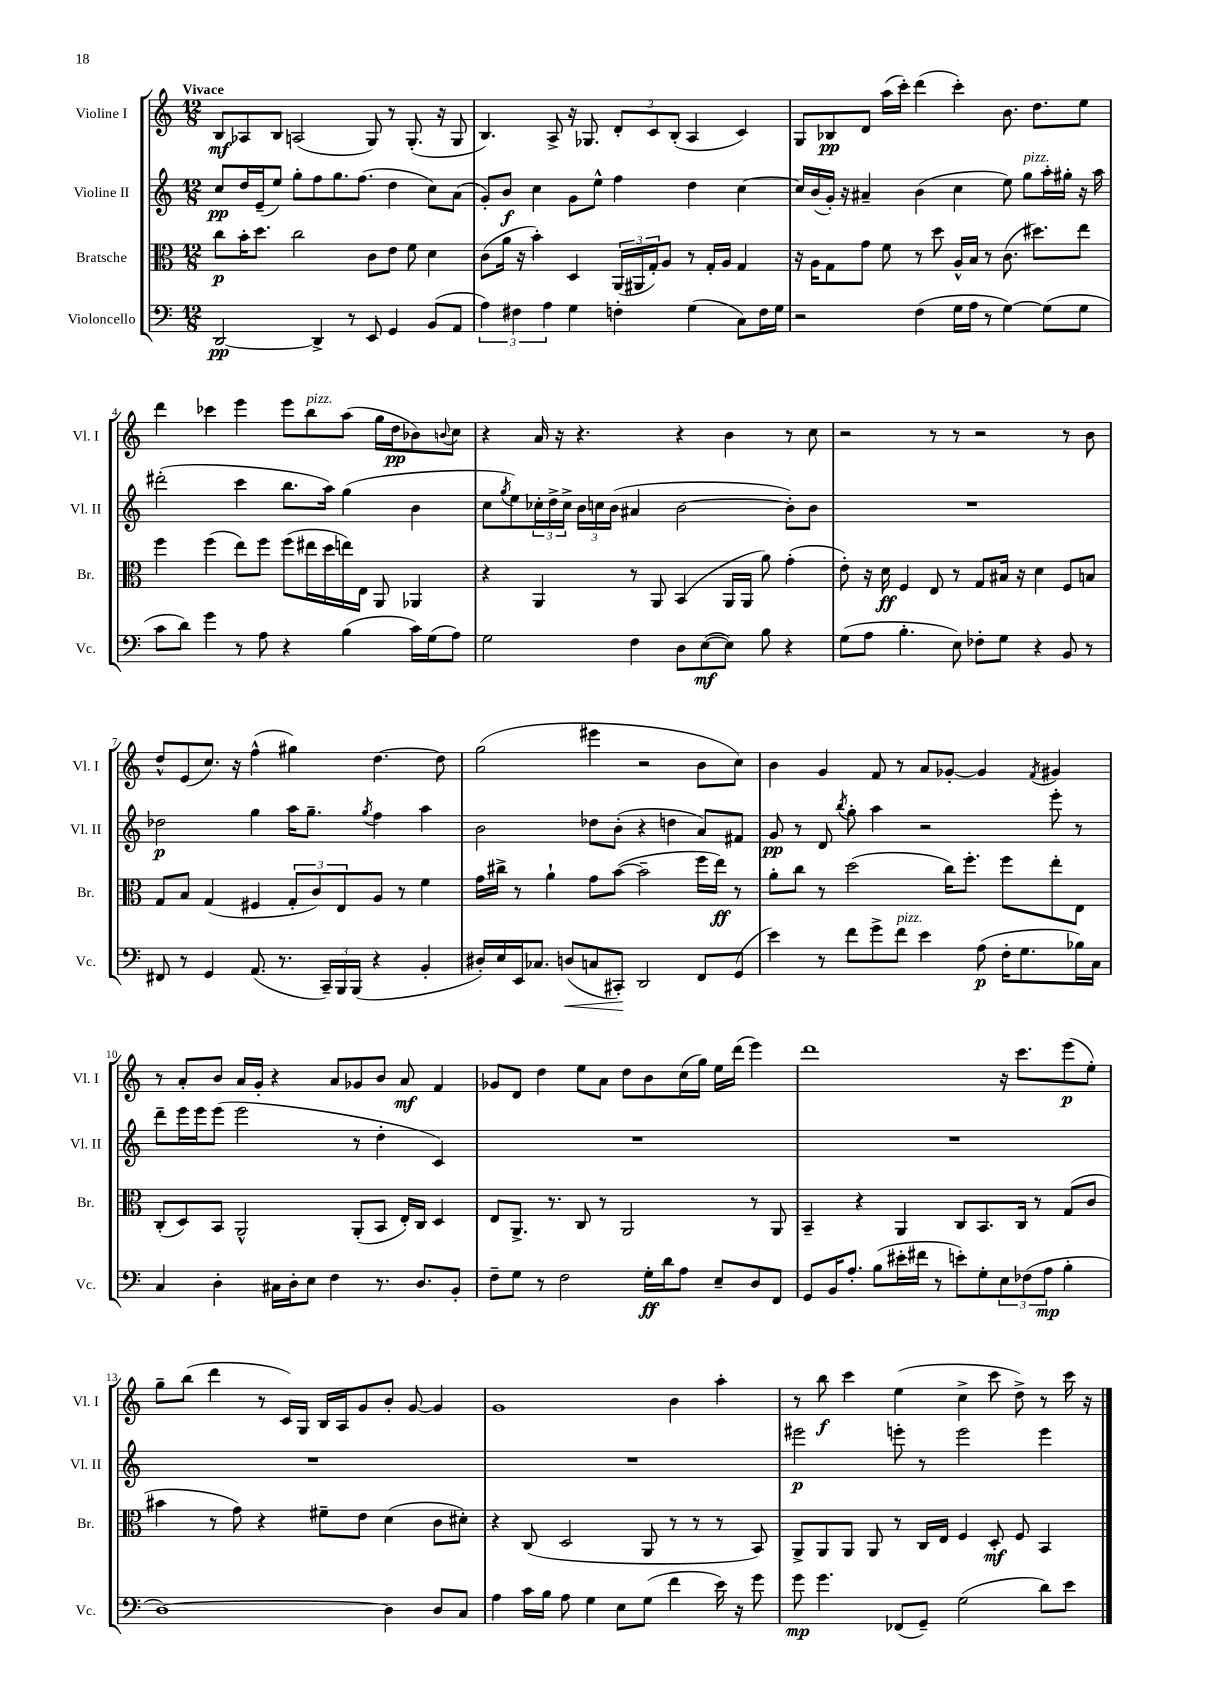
<<
\new StaffGroup <<
\new Staff = "s0" \with { instrumentName = "Violine I" shortInstrumentName = "Vl. I" } {
    \clef treble \key c \major \numericTimeSignature \time 12/8 \tempo "Vivace"
    b8\mf aes8 b8 a2( g8) r8 g8.-.( r16 g8 |
    b4.) a8-> r16 ges8. \tuplet 3/2 { d'8-. c'8 b8-.( } a4 c'4) |
    g8 bes8\pp d'8 a''16( c'''16-.) d'''4( c'''4-.) b'8. d''8. e''8 |
    d'''4 ces'''4 e'''4 e'''8 b''8^\markup { \italic "pizz." } a''8( g''16 d''16\pp bes'8) \appoggiatura { b'8 } c''8 |
    r4 a'16 r16 r4. r4 b'4 r8 c''8 |
    r2 r8 r8 r2 r8 b'8 |
    d''8-^ e'8( c''8.) r16 f''4-^( gis''4) d''4.~ d''8 |
    g''2( eis'''4 r2 b'8 c''8) |
    b'4 g'4 f'8 r8 a'8 ges'8~-. ges'4 \acciaccatura { f'8 } gis'4 |
    r8 a'8-. b'8 a'16 g'16-. r4 a'8 ges'8 b'8 a'8\mf f'4 |
    ges'8 d'8 d''4 e''8 a'8 d''8 b'8 c''16( g''16) e''16 d'''16( e'''4) |
    d'''1 r16 c'''8. e'''8\p( e''8-.) |
    g''8-- b''8( d'''4 r8 c'16) g16 b16 a16 g'8 b'8-. g'8~ g'4 |
    g'1 b'4 a''4-. |
    r8 b''8\f c'''4 e''4( c''4-> c'''8 d''8->) r8 c'''16 r16 \bar "|." |
}
\new Staff = "s1" \with { instrumentName = "Violine II" shortInstrumentName = "Vl. II" } {
    \clef treble \key c \major \numericTimeSignature \time 12/8
    c''8\pp d''16 e'16--( e''8) g''8-. f''8 g''8. f''8.( d''4 c''8) a'8( |
    g'8-.) b'8\f c''4 g'8 e''8-^ f''4 d''4 c''4~ |
    c''16 b'16( g'16-.) r16 ais'4-- b'4( c''4 e''8) g''8^\markup { \italic "pizz." } a''16-. gis''16-. r16 a''16 |
    dis'''2-.( c'''4 b''8. a''16) g''4( b'4 |
    c''8 \acciaccatura { g''8 } e''8) \tuplet 3/2 { ces''16-. d''16-> ces''16-> } \tuplet 3/2 { b'16 c''16 b'16( } ais'4 b'2~ b'8-.) b'8 |
    R1. |
    des''2\p g''4 a''16 g''8.-- \acciaccatura { g''8 } f''4 a''4 |
    b'2 des''8 b'8-.( r4 d''4 a'8) fis'8 |
    g'8\pp r8 d'8 \acciaccatura { b''8 } g''8-. a''4 r2 e'''8-. r8 |
    d'''8-- e'''16 e'''16 e'''8( e'''2 r8 d''4-. c'4) |
    R1. |
    R1. |
    R1. |
    R1. |
    eis'''2\p e'''8-. r8 e'''2 e'''4 \bar "|." |
}
\new Staff = "s2" \with { instrumentName = "Bratsche" shortInstrumentName = "Br." } {
    \clef alto \key c \major \numericTimeSignature \time 12/8
    c''8\p b'16-. d''8. c''2 c'8 e'8 f'8 d'4 |
    c'8( a'16 r16 b'4-.) d4 \tuplet 3/2 { a,16( ais,16 g16-.) } a8 r8 g16-. a16 g4 |
    r16 a16 g8 g'8 f'8 r8 d''8 a16-^ b16 r8 c'8.( dis''8.) e''8 |
    f''4 f''4( e''8) f''8 f''8( eis''16 d''16 e''16) e16 a,8 aes,4 |
    r4 a,4 r8 a,8 b,4( a,16 a,16 a'8) g'4-.( |
    e'8-.) r16 d'16\ff f4 e8 r8 g8 bis16 r16 d'4 f8 b8 |
    g8 b8 g4( fis4 \tuplet 3/2 { g8-. c'8) e8 } a8 r8 f'4 |
    g'16 cis''16-> r8 a'4-! g'8 b'8~( b'2-- f''16 e''16\ff) r8 |
    a'8-. c''8 r8 d''2( c''16) f''8.-. f''8 e''8-. e8 |
    c8-.( d8) b,8 a,2-^ a,8-.( b,8 e16-.) c16 d4 |
    e8 a,8.-> r8. c8 r8 a,2 r8 a,8 |
    b,4-- r4 a,4 c8 b,8. c16 r8 g8( c'8 |
    bis'4 r8 g'8) r4 fis'8-- e'8 d'4( c'8 dis'8-.) |
    r4 c8( d2 a,8 r8 r8 r8 b,8) |
    a,8-> a,8 a,8 a,8 r8 c16 e16 f4 d8-.\mf f8 b,4 \bar "|." |
}
\new Staff = "s3" \with { instrumentName = "Violoncello" shortInstrumentName = "Vc." } {
    \clef bass \key c \major \numericTimeSignature \time 12/8
    d,2~\pp d,4-> r8 e,8 g,4 b,8( a,8 |
    \tuplet 3/2 { a4) fis4 a4 } g4 f4-. g4( c8) f16 g16 |
    r2 f4( g16 a16 r8 g4~) g8( g8 |
    c'8 d'8) g'4 r8 a8 r4 b4( c'16) g16( a8) |
    g2 f4 d8 e8~\mf( e8) b8 r4 |
    g8( a8 b4.-. e8) fes8-. g8 r4 b,8 r8 |
    fis,8 r8 g,4 a,8.( r8. \tuplet 3/2 { c,16--) b,,16 b,,16( } r4 b,4-. |
    dis16-.) e16 e,16 ces8. d8\<( c8 cis,8-.\!) d,2 f,8 g,8( |
    e'4) r8 f'8 g'8-> f'8^\markup { \italic "pizz." } e'4 a8\p( f16-. g8. bes16) c16 |
    c4 d4-. cis16 d16-. e8 f4 r8. d8. b,8-. |
    f8-- g8 r8 f2 g16-.\ff d'16 a8 e8-- d8 f,8 |
    g,8 b,16 a8.-. b8( eis'16-. fis'16 r8 e'8-.) g8-. \tuplet 3/2 { e8 fes8( a8\mp } b4-. |
    d1~) d4 d8 c8 |
    a4 c'16 b16 a8 g4 e8 g8( f'4 e'16) r16 g'8 |
    g'8\mp g'4. fes,8( g,8--) g2( d'8) e'8 \bar "|." |
}
>>
>>
